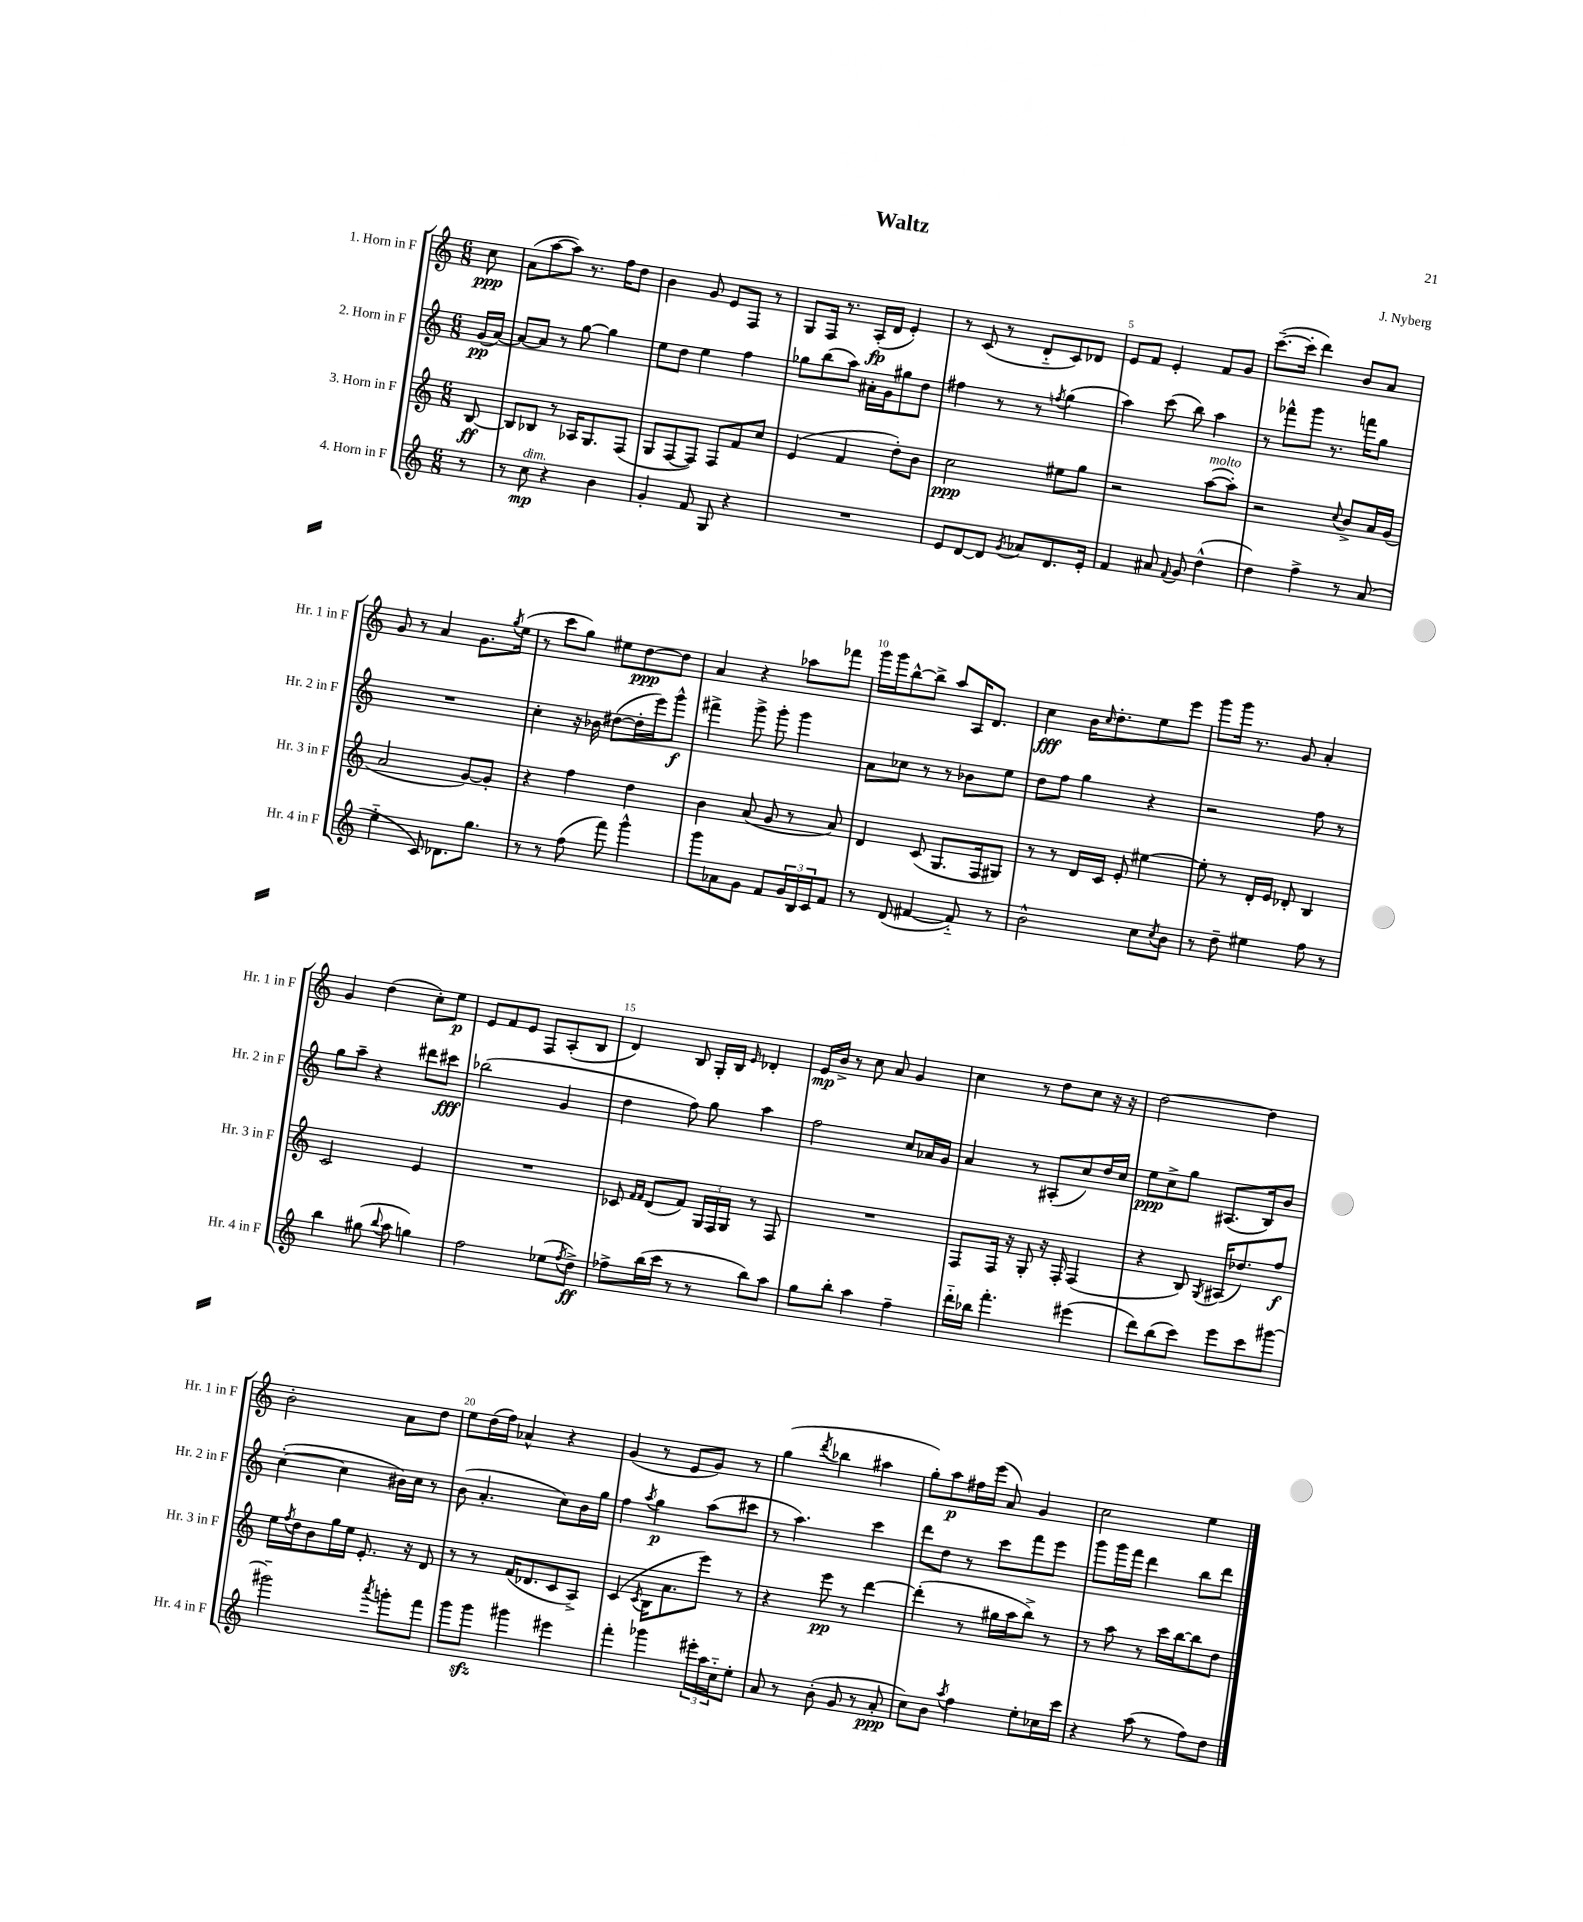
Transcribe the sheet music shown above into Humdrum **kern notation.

**kern	**kern	**kern	**kern
*staff4	*staff3	*staff2	*staff1
*clefG2	*clefG2	*clefG2	*clefG2
*k[]	*k[]	*k[]	*k[]
*M6/8	*M6/8	*M6/8	*M6/8
8r	[8B	(16g	8cc
.	.	[16a)	.
=	=	=	=
8r	8B]	8a_	(8a
8cc	8B-	8a]	[8aa
4r	8r	8r	8aa])
.	16A-	[8gg	8.r
.	8.G	.	.
4b	.	4gg]	.
.	.	.	16ff
.	(8F	.	8dd
=	=	=	=
4g'	8G	8ee	4b
.	[8F	8dd	.
8f	8F])	4ee	8g
8G	8F	.	8e
4r	8f	4ff	8F
.	8cc	.	8r
=	=	=	=
2.r	(4e	8gg-	8G
.	.	(8bb	16F
.	.	.	8.r
.	4f	8aa)	.
.	.	16a#'	(16A'
.	.	16g	16d
.	8dd')	8gg#	4e')
.	8b	8dd	.
=	=	=	=
8e	2cc	4ff#	8r
[8d	.	.	(8c
8d]	.	8r	8r
8qg	.	.	.
8a-	.	8r	8d'~
.	.	8qff	.
8.d	8ee#	(4gg	8c)
.	8gg	.	8d-
16e'	.	.	.
=	=	=	=
4f	2r	4aa)	8e
.	.	.	8f
8a#	.	(8ccc	4e'
8qqf	.	.	.
8g	.	8bb)	.
(4dd^^	([8aa	4aa	8f
.	8aa'])	.	8g
=	=	=	=
4dd)	2r	8r	([8.ccc~
.	.	8fff-^^	.
.	.	.	16ccc']
4ff^	.	8ggg	4ddd)
.	.	8.r	.
.	8qqcc	.	.
8r	8b^	.	8b
.	.	16fff	.
(8a	16a	8gg	8a
.	(16g	.	.
=	=	=	=
4ee'~	2a	2.r	8g
.	.	.	8r
8c)	.	.	4a
8.d-	.	.	.
.	[8g)	.	8.g
8.gg	.	.	.
.	8g']	.	.
.	.	.	8qgg
.	.	.	(16ee
=	=	=	=
8r	4r	4cc'	8r
8r	.	.	8ccc
(8ff	4ff	16r	8gg)
.	.	16b-	.
8fff)	.	([8dd#	8ee#
4ggg^^	4dd	16dd#']	[8dd
.	.	16eee)	.
.	.	8ggg^^	8dd]
=	=	=	=
8ggg	4b	4fff#^	4a
8a-	.	.	.
8g	(8a	8ggg^	4r
8f	8g	8ggg'	.
24g	8r	4ggg	8aa-
24B	.	.	.
24c	.	.	.
8f	8a)	.	8fff-
=	=	=	=
8r	4d	8a	16ggg
.	.	.	16ggg
(8d	.	8cc-	[8bb^^
[4f#	(8c	8r	8bb^]
.	8.G	8r	8aa
8f#'~])	.	8b-	16A
.	16F	.	8.d
8r	8G#)	8ee	.
=	=	=	=
2b^^	8r	8dd	4cc
.	8r	8ff	.
.	16d	4gg	16b
.	.	.	16qqcc
.	16c	.	8.dd'
.	8e'	.	.
8cc	[4ee#	4r	8ee
8qcc	.	.	.
8b	.	.	8eee
=	=	=	=
8r	8ee#']	2r	8ggg
8dd~	8r	.	16ggg
.	.	.	8.r
4ee#	16d'	.	.
.	16e	.	.
.	8d-'	.	8g
8ff	4B	8ff	4a'
8r	.	8r	.
=	=	=	=
4bb	2c	8gg	4g
.	.	8aa~	.
(8gg#	.	4r	(4dd
8qqbb	.	.	.
8aa	.	.	.
4gg)	4e	8ddd#	8cc')
.	.	8ccc#	8ee
=	=	=	=
2ff	2.r	(2bb-	8e
.	.	.	8f
.	.	.	8e
.	.	.	8F
(8ee-	.	4g	(8A'
8qff	.	.	.
8dd^)	.	.	8B
=	=	=	=
8ff-^	8c-	4dd	4d)
.	16qqf	.	.
.	16qqf	.	.
(16bb	(8d	.	.
16ccc	.	.	.
8r	8f)	8ff)	8B
8r	24G	8gg	16G'
.	24F	.	.
.	.	.	16B
.	24G	.	.
.	.	.	16qqe
8bb)	8r	4aa	4d-'
8aa	8F	.	.
=	=	=	=
8gg	2.r	2ff	16e
.	.	.	16b^
8bb'	.	.	8r
4aa	.	.	8cc
.	.	.	8a
4ff~	.	8cc	4g
.	.	16a-	.
.	.	16g	.
=	=	=	=
16ddd'~	8F	4a	4cc
16bb-	.	.	.
4.fff'	16F	.	.
.	16r	.	.
.	8G'	8r	8r
.	16r	(8A#'	8dd
.	16F'	.	.
(4eee#	(4F	8cc)	8cc
.	.	16dd	16r
.	.	16cc	16r
=	=	=	=
8ddd)	4r	8ee	[2dd
(8bb	.	8cc^	.
8ccc)	8B)	8gg	.
.	8qG	.	.
8eee	(16A#	(8.A#	.
.	8.dd-)	.	.
8ccc	.	.	4dd]
.	.	16B)	.
[8ggg#	8ff	8b	.
=	=	=	=
2ggg#~]	16ee	([4cc'	2b'
.	8qff	.	.
.	16dd	.	.
.	8b	.	.
.	16gg	4cc]	.
.	16ee	.	.
.	8.e'	.	.
8qaaa	.	.	.
8ggg'	.	16b#)	8a
.	16r	16cc	.
8fff	8d	8r	8dd
=	=	=	=
8ggg	8r	(8b	8ee
8ggg	8r	4.a'	(16dd
.	.	.	16ff)
4ggg#	(16f	.	4a-^^
.	8.d-	.	.
4eee#	8c	8cc)	4r
.	8A^)	16b	.
.	.	16gg	.
=	=	=	=
4fff'	(4c	4ff	(4g
.	8qc	8qaa	.
4ggg-	16B	4gg	8r
.	8.a	.	.
.	.	.	8e
24eee#'	8eee)	(8aa	8g)
24aa	.	.	.
24cc'~	.	.	.
8ee'	8r	8ccc#	8r
=	=	=	=
8a	4r	8r	(4gg
8r	.	4.aa)	.
.	.	.	8qddd
(8b'	8eee	.	4bb-
8g	8r	.	.
8r	[4ddd	4ccc	4aa#
8a'	.	.	.
=	=	=	=
8cc)	(4ddd']	8ddd	8gg')
8b	.	8dd	8aa
8qaa	.	.	.
4ff	8r	8r	16ff#
.	.	.	(16eee
.	16gg#	8ccc	8a)
.	16aa	.	.
8ee'	8bb^)	8fff	4g
16cc-	8r	8eee	.
16ccc	.	.	.
=	=	=	=
4r	8r	8ggg	2cc
.	8aa	16ggg	.
.	.	16fff	.
(8aa	8r	4ddd	.
8r	16ccc	.	.
.	[16bb	.	.
8ff)	8bb]	8bb	4ee
8dd	8dd	8ddd	.
==	==	==	==
*-	*-	*-	*-
